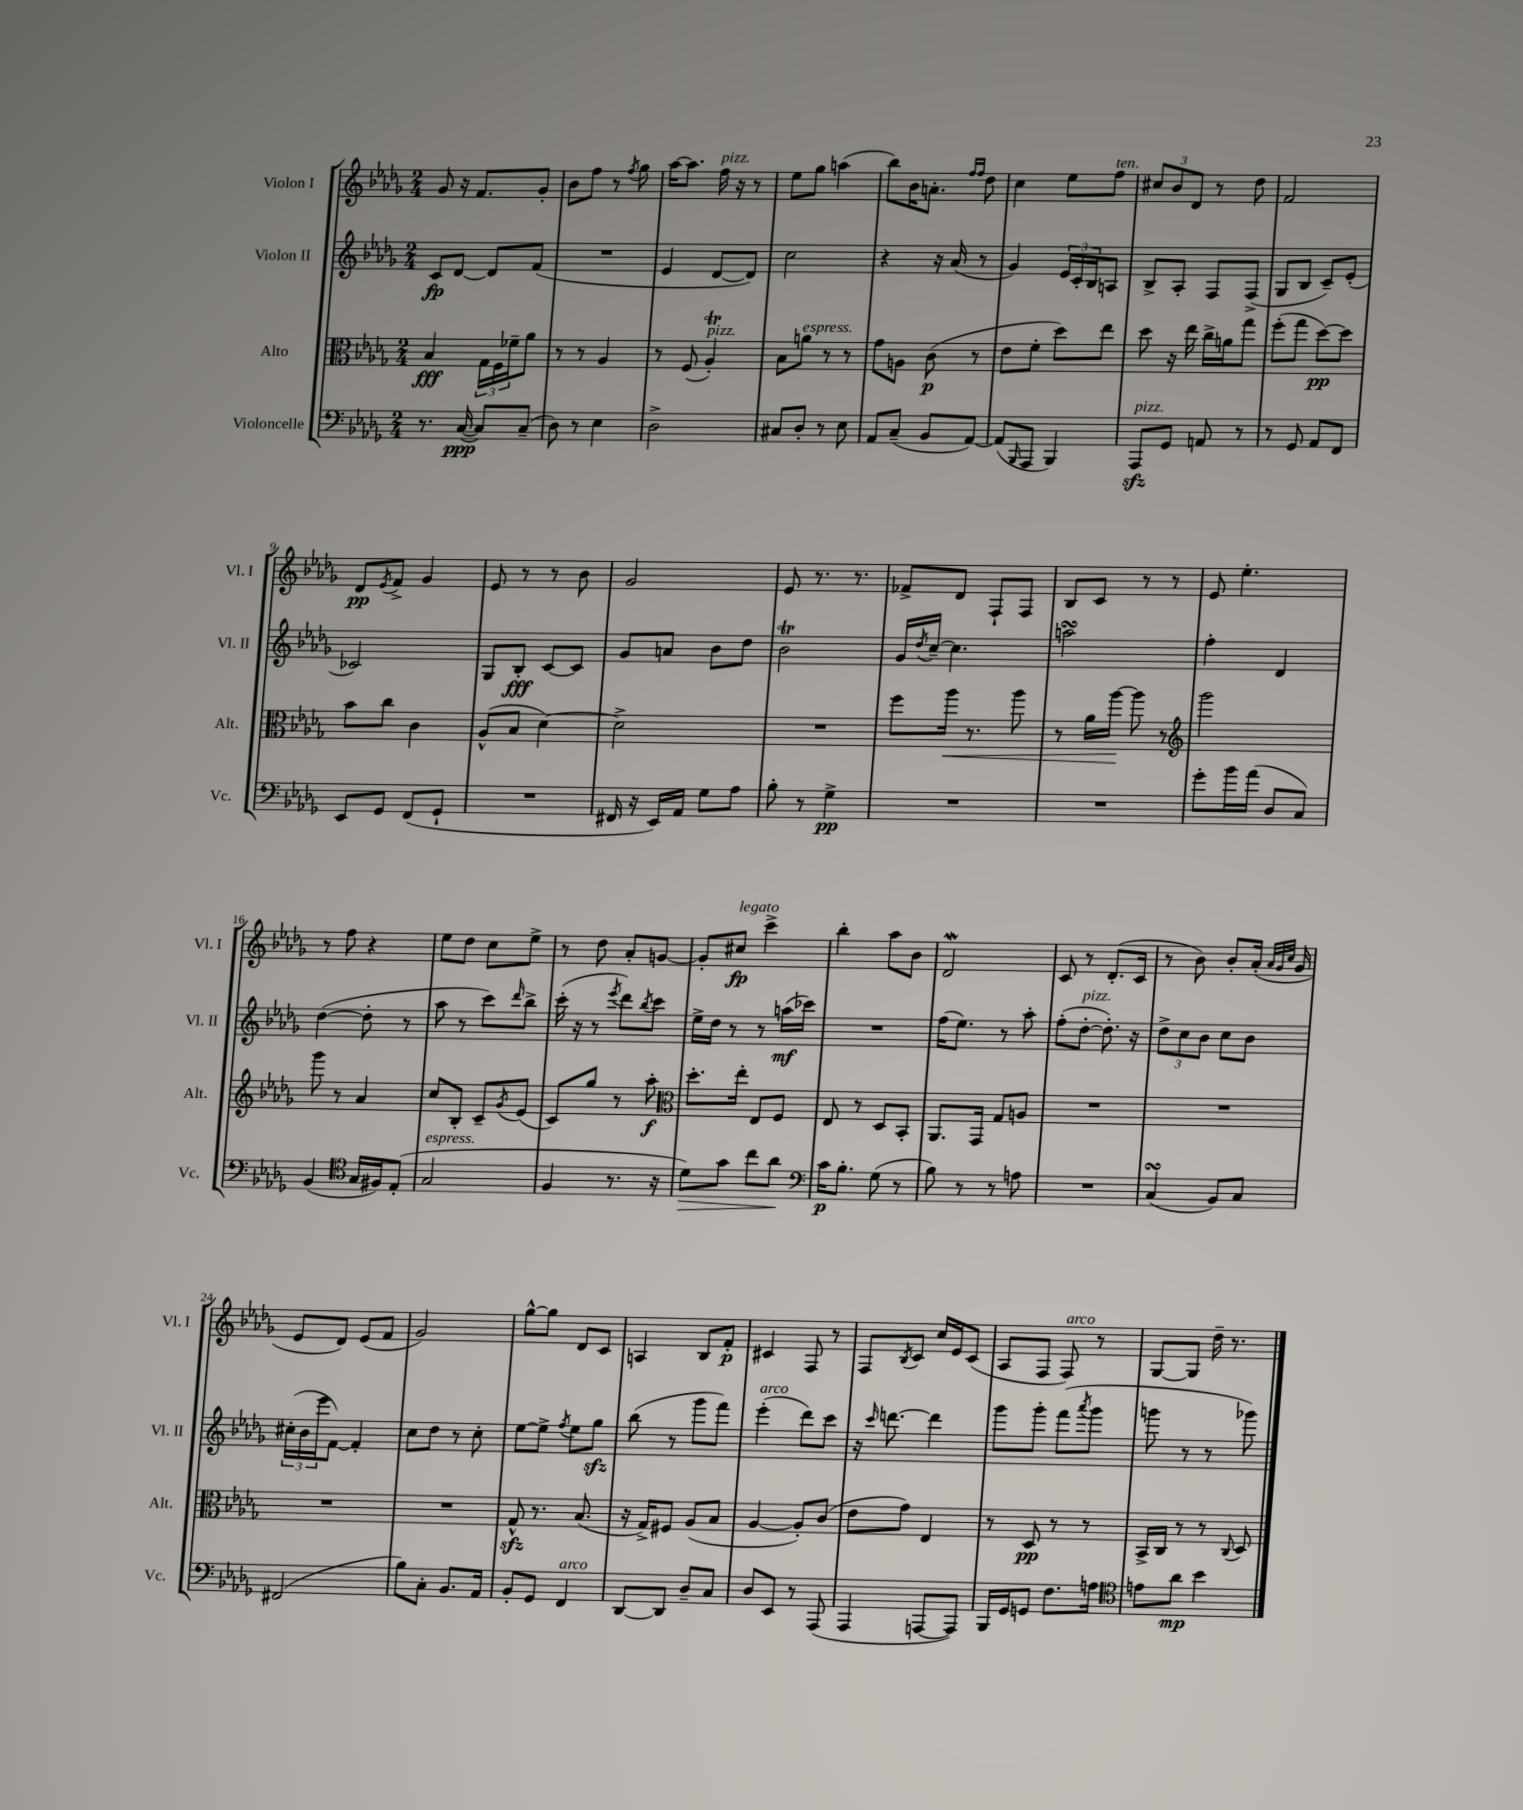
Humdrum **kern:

**kern	**dynam	**kern	**dynam	**kern	**dynam	**kern	**dynam
*part4	*part4	*part3	*part3	*part2	*part2	*part1	*part1
*staff4	*staff4	*staff3	*staff3	*staff2	*staff2	*staff1	*staff1
*I"Violoncelle	*	*I"Alto	*	*I"Violon II	*	*I"Violon I	*
*I'Vc.	*	*I'Alt.	*	*I'Vl. II	*	*I'Vl. I	*
*clefF4	*	*clefC3	*	*clefG2	*	*clefG2	*
*k[b-e-a-d-g-]	*	*k[b-e-a-d-g-]	*	*k[b-e-a-d-g-]	*	*k[b-e-a-d-g-]	*
*M2/4	*	*M2/4	*	*M2/4	*	*M2/4	*
=1	=1	=1	=1	=1	=1	=1	=1
8.r	.	4B-/	fff	8c/L	fp	8g-/	.
.	.	.	.	[8d-/J	.	16r	.
([16C/	ppp	.	.	.	.	8.f/L	.
8C/L])	.	24G-\LL	.	8d-/L]	.	.	.
.	.	24F\	.	.	.	.	.
.	.	24f-X~\J	.	.	.	.	.
(8C~/J	.	8a-\J	.	(8f/J	.	8g-'/J	.
=2	=2	=2	=2	=2	=2	=2	=2
8D-\)	.	8r	.	2r	.	8b-\L	.
8r	.	8r	.	.	.	8ff\J	.
4E-\	.	4A-/	.	.	.	8r	.
.	.	.	.	.	.	8qff/	.
.	.	.	.	.	.	8gg-\	.
=3	=3	=3	=3	=3	=3	=3	=3
2D-^\	.	8r	.	4e-/	.	[16aa-\KL	.
.	.	.	.	.	.	8.aa-\J]	.
.	.	(8F/	.	.	.	.	.
!	!	!	!	!	!	!LO:TX:a:i:t=pizz.	!
!	!	!LO:TX:a:i:t=pizz.	!	!	!	!	!
.	.	4A-T'/)	.	[8d-/L	.	16ff\	.
.	.	.	.	.	.	16r	.
.	.	.	.	8d-/J])	.	8r	.
=4	=4	=4	=4	=4	=4	=4	=4
8C#X/L	.	8B-\L	.	2cc\	.	8ee-\L	.
!	!	!LO:TX:a:i:t=espress.	!	!	!	!	!
8D-'/J	.	8an\J	.	.	.	8gg-\J	.
8r	.	8r	.	.	.	(4aan\	.
8E-\	.	8r	.	.	.	.	.
=5	=5	=5	=5	=5	=5	=5	=5
8AA-/L	.	8g-\L	.	4r	.	8bb-\L)	.
(8C~/J	.	8An\J	.	.	.	16b-\K	.
.	.	.	.	.	.	8.an'\J	.
8BB-/L	.	(8c\	p	16r	.	.	.
.	.	.	.	(16a-/	.	.	.
.	.	.	.	.	.	16qqff/LL	.
.	.	.	.	.	.	16qqff/JJ	.
[8AA-/J)	.	8r	.	8r	.	8dd-\	.
=6	=6	=6	=6	=6	=6	=6	=6
(8AA-/L]	.	8e-\L	.	4g-/)	.	4cc\	.
16qqBBB-/	.	.	.	.	.	.	.
8AAA-/J	.	8f'\J	.	.	.	.	.
4BBB-/)	.	8dd-\L)	.	24e-/LL	.	8ee-\L	.
.	.	.	.	24c'/	.	.	.
.	.	.	.	24B-/J	.	.	.
!	!	!	!	!	!	!LO:TX:a:i:t=ten.	!
.	.	8ee-\J	.	8An/J	.	8ff\J	.
=7	=7	=7	=7	=7	=7	=7	=7
!LO:TX:a:i:t=pizz.	!	!	!	!	!	!	!
8AAA-zz/L	.	8dd-\	.	8B-^/L	.	12cc#X/L	.
.	.	.	.	.	.	12b-/	.
8GG-/J	.	16r	.	8A-'/J	.	.	.
.	.	.	.	.	.	12d-/J	.
.	.	16ee-\	.	.	.	.	.
8AAn/	.	16cc^\LL	.	8F/L	.	8r	.
.	.	16an\J	.	.	.	.	.
8r	.	8gg-\J	.	(8F^/J	.	8dd-\	.
=8	=8	=8	=8	=8	=8	=8	=8
8r	.	(8ff'\L	.	8G-/L	.	2f/	.
8GG-/	.	8gg-\J	.	8B-/J	.	.	.
8AA-/L	.	[8dd-\L)	pp	8c~/L)	.	.	.
8FF/J	.	8dd-\J]	.	(8e-'/J	.	.	.
!!LO:LB:g=z
=9	=9	=9	=9	=9	=9	=9	=9
8EE-/L	.	8b-\L	.	2c-X/)	.	8d-/L	pp
.	.	.	.	.	.	8qe-/	.
8GG-/J	.	8cc\J	.	.	.	8f^/J	.
(8FF/L	.	4c\	.	.	.	4g-/	.
8GG-`/J	.	.	.	.	.	.	.
=10	=10	=10	=10	=10	=10	=10	=10
2r	.	(8A-^^/L	.	8G-/L	.	8e-/	.
.	.	8B-/J	.	8B-'/J	fff	8r	.
.	.	[4d-\)	.	[8c/L	.	8r	.
.	.	.	.	8c/J]	.	8b-\	.
=11	=11	=11	=11	=11	=11	=11	=11
16FF#X/	.	2d-^\]	.	8g-/L	.	2g-/	.
16r	.	.	.	.	.	.	.
16EE-/LL)	.	.	.	8an/J	.	.	.
16AA-/JJ	.	.	.	.	.	.	.
8G-\L	.	.	.	8b-\L	.	.	.
8A-\J	.	.	.	8dd-\J	.	.	.
=12	=12	=12	=12	=12	=12	=12	=12
8B-'\	.	2r	.	2b-T\	.	8e-/	.
8r	.	.	.	.	.	8.r	.
4G-^\	pp	.	.	.	.	.	.
.	.	.	.	.	.	8.r	.
=13	=13	=13	=13	=13	=13	=13	=13
2r	.	8ff\L	.	16g-/LL	.	8f-X^/L	.
.	.	.	.	8qdd-/	.	.	.
.	.	.	.	[16cc~/JJ	.	.	.
!	!	!	!LO:HP:b	!	!	!	!
.	.	16aa-\Jk	<	4.cc\]	.	8d-/J	.
.	.	8.r	.	.	.	.	.
.	.	.	.	.	.	8F`/L	.
.	.	8aa-\	.	.	.	8F/J	.
=14	=14	=14	=14	=14	=14	=14	=14
2r	.	8r	.	2aansSsS\	.	8B-/L	.
.	.	16a-\LL	.	.	.	8c/J	.
.	.	[16aa-\JJ	.	.	.	.	.
.	.	8aa-\]	[	.	.	8r	.
.	.	8r	.	.	.	8r	.
=15	=15	=15	=15	=15	=15	=15	=15
*	*	*clefG2	*	*	*	*	*
8g-'\L	.	2ggg-\	.	4ff'\	.	8e-/	.
16b-\L	.	.	.	.	.	4.ee-'\	.
(16a-\JJ	.	.	.	.	.	.	.
8D-/L	.	.	.	4d-/	.	.	.
8C/J)	.	.	.	.	.	.	.
!!LO:LB:g=z
=16	=16	=16	=16	=16	=16	=16	=16
(4BB-/	.	8ggg-\	.	([4dd-\	.	8r	.
.	.	8r	.	.	.	8ff\	.
*clefC4	*	*	*	*	*	*	*
16G-/LL	.	4a-/	.	8dd-'\]	.	4r	.
16F#X/J)	.	.	.	.	.	.	.
(8E-'/J	.	.	.	8r	.	.	.
=17	=17	=17	=17	=17	=17	=17	=17
!LO:TX:a:i:t=espress.	!	!	!	!	!	!	!
2G-/	.	8cc/L	.	8aa-\	.	8ee-\L	.
.	.	8B-'/J	.	8r	.	8dd-\J	.
.	.	8c~/L	.	8ccc\L)	.	8cc\L	.
.	.	8qg-/	.	16qqddd-/	.	.	.
.	.	(8e-/J	.	8bb-^\J	.	8ee-^\J	.
=18	=18	=18	=18	=18	=18	=18	=18
4F/	.	8c/L)	.	(16ccc'\	.	8r	.
.	.	.	.	16r	.	.	.
.	.	8gg-/J	.	8r	.	8dd-\	.
.	.	.	.	8qeee-/	.	.	.
8.r	.	8r	.	8ddd-\L)	.	8a-'/L	.
.	.	.	.	8qbb-/	.	.	.
.	.	8aa-'\	f	8ccc\J	.	[8gn/J	.
16r	.	.	.	.	.	.	.
=19	=19	=19	=19	=19	=19	=19	=19
*	*	*clefC3	*	*	*	*	*
!	!LO:HP:b	!	!	!	!	!	!
8d-\L)	>	8.dd-'\L	.	16ee-^\LL	.	8g'/L]	.
.	.	.	.	16dd-\JJ	.	.	.
!	!	!	!	!	!	!LO:TX:a:i:t=legato	!
8g-\J	.	.	.	8r	.	8cc#X/J	fp
.	.	16ee-'\Jk	.	.	.	.	.
8cc\L	.	8E-/L	.	8r	.	4ccc^\	.
8a-\J	.	8F/J	.	(16aan\LL	mf	.	.
.	.	.	.	16ccc-X\JJ)	.	.	.
.	]	.	.	.	.	.	.
=20	=20	=20	=20	=20	=20	=20	=20
*clefF4	*	*	*	*	*	*	*
16c\KL	p	8E-/	.	2r	.	4bb-'\	.
8.B-'\J	.	.	.	.	.	.	.
.	.	8r	.	.	.	.	.
(8G-\	.	8D-/L	.	.	.	8aa-\L	.
8r	.	8BB-'/J	.	.	.	8b-\J	.
=21	=21	=21	=21	=21	=21	=21	=21
8B-\)	.	8.AA-/L	.	(16ff\KL	.	2d-w/	.
.	.	.	.	8.ee-\J)	.	.	.
8r	.	.	.	.	.	.	.
.	.	16GG-/Jk	.	.	.	.	.
8r	.	8G-/L	.	8r	.	.	.
8An\	.	8An/J	.	8aa-'\	.	.	.
=22	=22	=22	=22	=22	=22	=22	=22
2r	.	2r	.	(8ff'\L	.	8c/	.
!	!	!	!	!LO:TX:a:i:t=pizz.	!	!	!
.	.	.	.	[8dd-'\J	.	8r	.
.	.	.	.	8.dd-'\])	.	(8.d-'/L	.
.	.	.	.	16r	.	16c/Jk	.
=23	=23	=23	=23	=23	=23	=23	=23
(4CsSsS/	.	2r	.	12dd-^\L	.	8r	.
.	.	.	.	12cc\	.	.	.
.	.	.	.	.	.	8b-\)	.
.	.	.	.	12b-\J	.	.	.
8BB-/L)	.	.	.	8cc\L	.	8b-'/L	.
8C/J	.	.	.	8b-\J	.	(16a-'/Jk	.
.	.	.	.	.	.	32qqa-/LLL	.
.	.	.	.	.	.	32qqg-/	.
.	.	.	.	.	.	32qqcc/JJJ	.
.	.	.	.	.	.	16g-/	.
!!LO:LB:g=z
=24	=24	=24	=24	=24	=24	=24	=24
(2FF#X/	.	2r	.	(24cc#X'\LL	.	8e-/L	.
.	.	.	.	24b-\	.	.	.
.	.	.	.	24eee-\J	.	.	.
.	.	.	.	[8f\J)	.	8d-/J)	.
.	.	.	.	4f'/]	.	(8e-/L	.
.	.	.	.	.	.	8f/J	.
=25	=25	=25	=25	=25	=25	=25	=25
8B-\L)	.	2r	.	8cc\L	.	2g-/)	.
8C'\J	.	.	.	8dd-\J	.	.	.
8.BB-/L	.	.	.	8r	.	.	.
.	.	.	.	8cc'\	.	.	.
16AA-/Jk	.	.	.	.	.	.	.
=26	=26	=26	=26	=26	=26	=26	=26
8BB-'/L	.	8G-zz^^/	.	[8ee-\L	.	[8gg-^^\L	.
8GG-/J	.	8.r	.	8ee-^\J]	.	8gg-\J]	.
.	.	.	.	8qff/	.	.	.
!LO:TX:a:i:t=arco	!	!	!	!	!	!	!
4FF/	.	.	.	8ee-\L	.	8d-/L	.
.	.	(8.B-/	.	.	.	.	.
.	.	.	.	8gg-zz\J	.	8c/J	.
=27	=27	=27	=27	=27	=27	=27	=27
[8DD-/L	.	16r	.	(8bb-\	.	4An/	.
.	.	16G-^/KL)	.	.	.	.	.
8DD-/J]	.	8F#X/J	.	8r	.	.	.
8D-~/L	.	(8A-/L	.	8ggg-\L	.	8B-/L	.
8C/J	.	8B-/J	.	8fff\J)	.	8f'/J	p
=28	=28	=28	=28	=28	=28	=28	=28
!	!	!	!	!LO:TX:a:i:t=arco	!	!	!
8D-/L	.	[4A-/	.	(4eee-'\	.	4c#X/	.
8EE-/J	.	.	.	.	.	.	.
8r	.	8A-'/L])	.	8ddd-\L)	.	8F/	.
(8AAA-/	.	(8c/J	.	8ccc\J	.	8r	.
=29	=29	=29	=29	=29	=29	=29	=29
4AAA-/	.	8e-\L	.	16r	.	8F/L	.
.	.	.	.	16qqccc/	.	.	.
.	.	.	.	[8.dddn\	.	.	.
.	.	.	.	.	.	8qB-/	.
.	.	8g-\J)	.	.	.	8c/J	.
[8AAAn/L	.	4E-/	.	4ddd\]	.	16cc/LL	.
.	.	.	.	.	.	16e-/J	.
8AAA/J])	.	.	.	.	.	(8c/J	.
=30	=30	=30	=30	=30	=30	=30	=30
16BBB-/LL	.	8r	.	8ggg-\L	.	8A-/L	.
16GG-/J	.	.	.	.	.	.	.
8GGn/J	.	8D-/	pp	8ggg-'\J	.	8F/J	.
!	!	!	!	!	!	!LO:TX:a:i:t=arco	!
8.F\L	.	8r	.	(8fff\L	.	8F/)	.
.	.	.	.	8qaaa-/	.	.	.
.	.	8r	.	8ggg-\J	.	8r	.
16An\Jk	.	.	.	.	.	.	.
=31	=31	=31	=31	=31	=31	=31	=31
*clefC4	*	*	*	*	*	*	*
8en\L	.	16BB-^/LL	.	8gggn\	.	[8G-/L	.
.	.	16C/JJ	.	.	.	.	.
8a-\J	mp	8r	.	8r	.	8G-/J]	.
4b-\	.	8r	.	8r	.	16dd-~\	.
.	.	.	.	.	.	8.r	.
.	.	8qqC/	.	.	.	.	.
.	.	8D-/	.	8ggg-X\)	.	.	.
==	==	==	==	==	==	==	==
*-	*-	*-	*-	*-	*-	*-	*-
